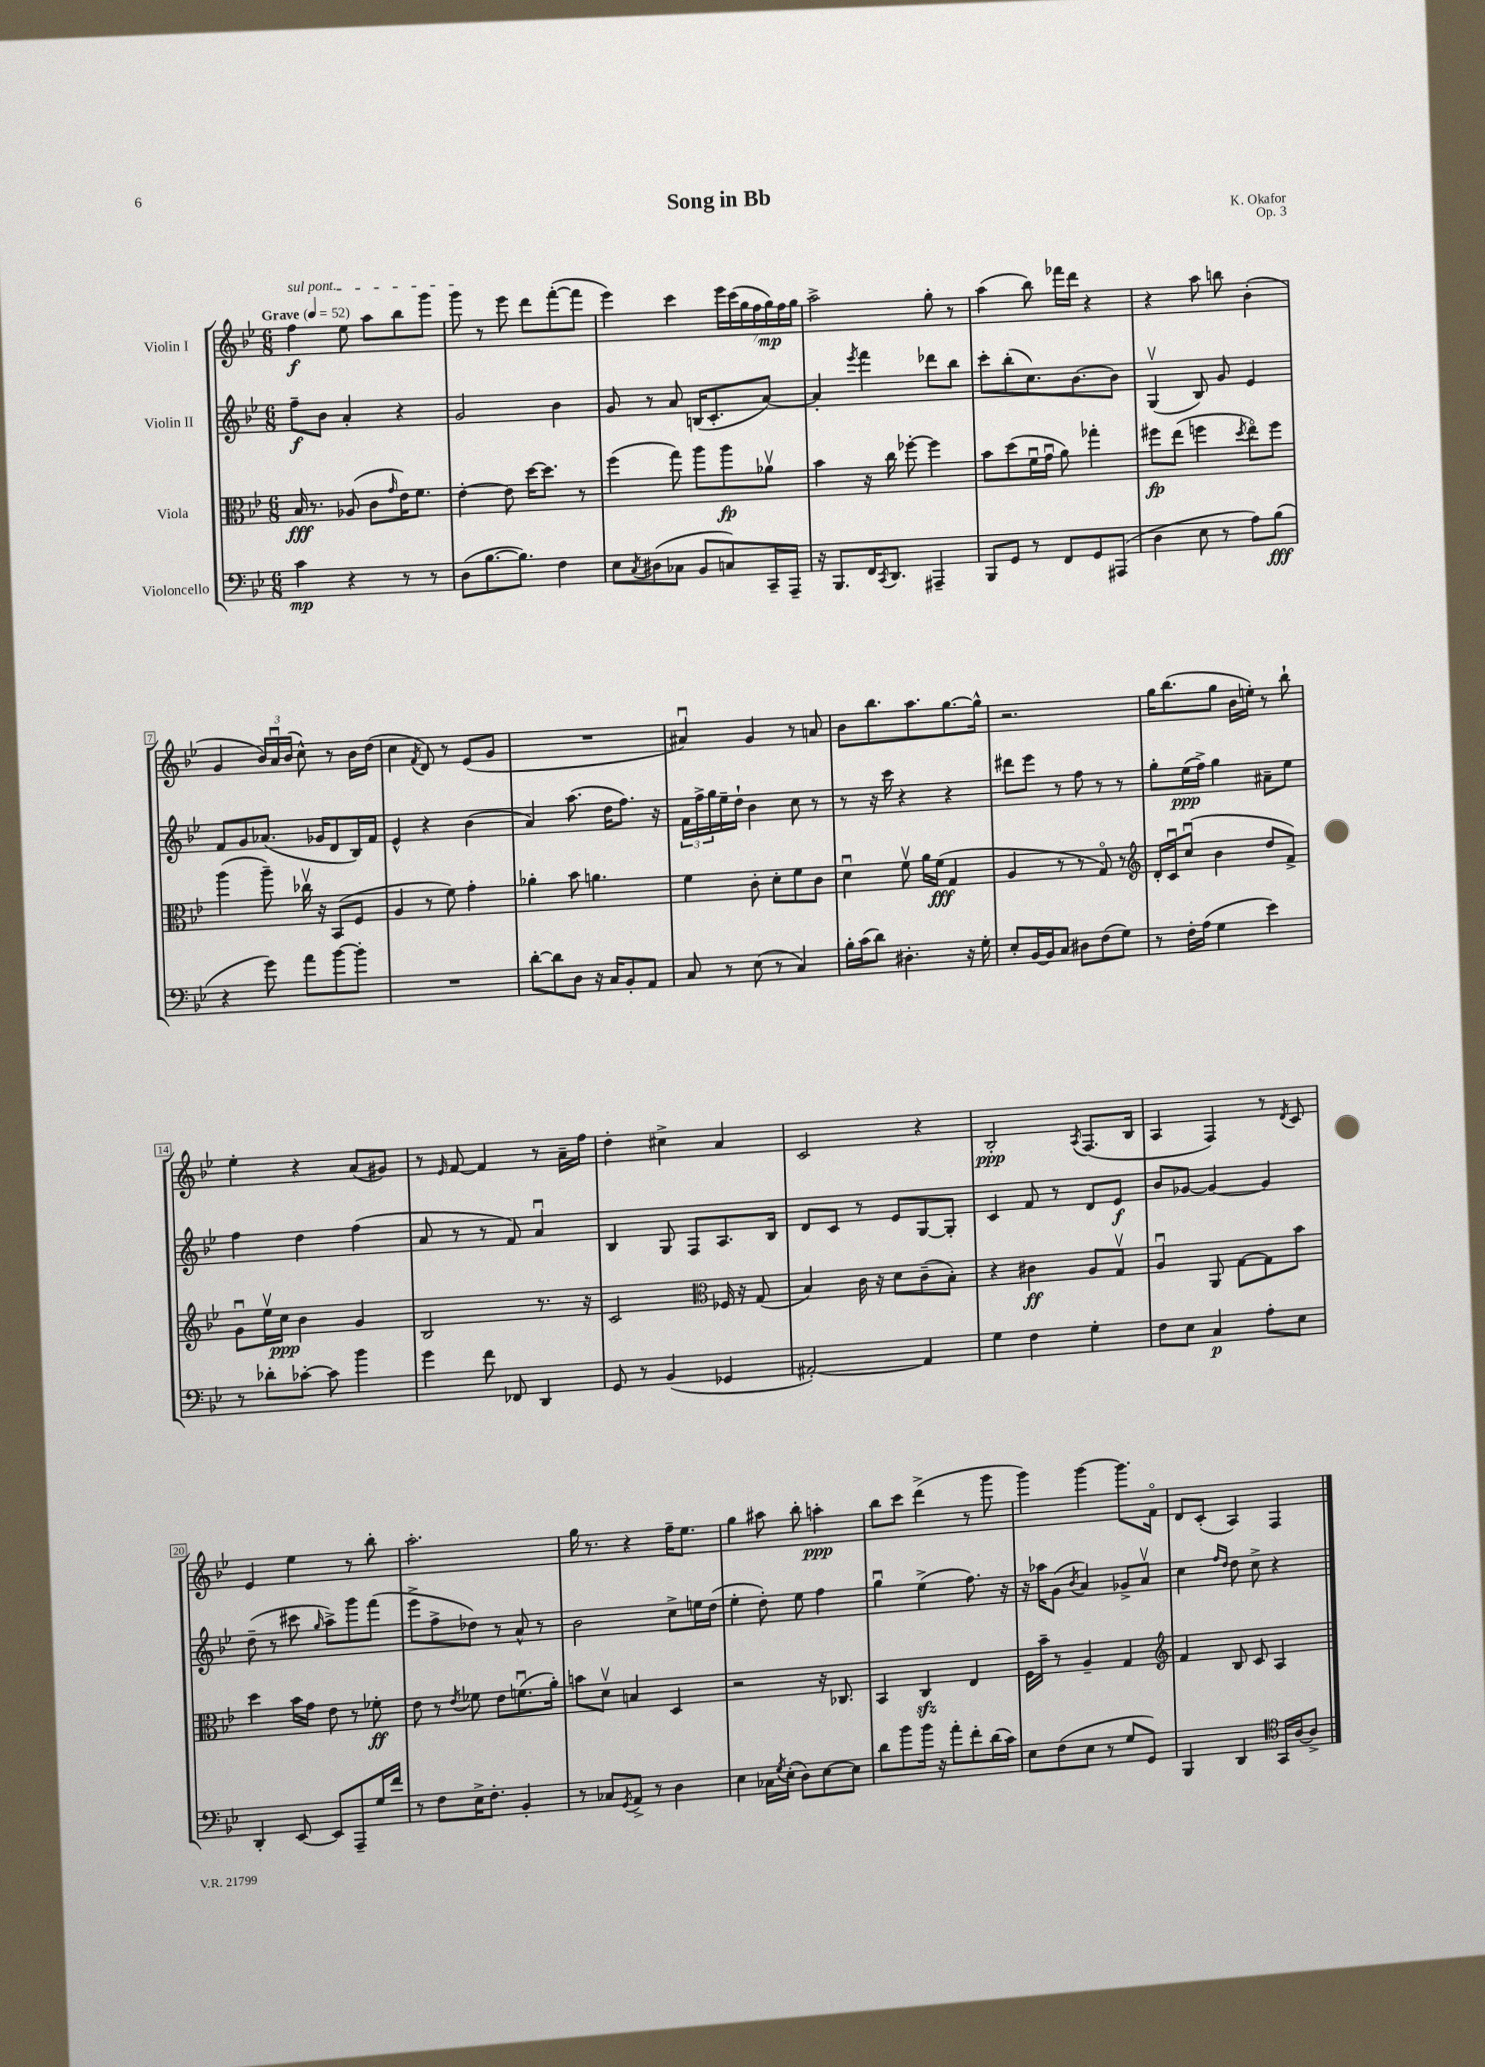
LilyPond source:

\header { title = "Song in Bb" composer = "K. Okafor" opus = "Op. 3" }
<<
\new StaffGroup <<
\new Staff = "s0" \with { instrumentName = "Violin I" } {
    \clef treble \key bes \major \numericTimeSignature \time 6/8 \tempo "Grave" 4 = 52
    \once \override TextSpanner.bound-details.left.text = \markup { \italic "sul pont." } f''4\f\startTextSpan ees''8 a''8 bes''8 g'''8 |
    g'''8\stopTextSpan r8 ees'''8 d'''8 f'''8~-.( f'''8 |
    ees'''4) c'''4 \tuplet 7/4 { ees'''16 c'''16( g''16 f''16 g''16\mp) f''16 g''16 } |
    a''2-> g''8-. r8 |
    a''4( bes''8) fes'''16 d'''16 r4 |
    r4 a''8 b''8 bes'4-.( |
    g'4 \tuplet 3/2 { bes'16) a'16\downbow bes'16( } c''8-^) r8 bes'16 d''16( |
    c''4 \acciaccatura { f'8 } d'8) r8 ees'8( g'8 |
    R2. |
    ais'4\downbow) g'4 r8 a'8 |
    bes'8 bes''8. a''8. g''8.~ g''16-^ |
    r2. |
    g''16 bes''8.( g''8 bes'16 e''16-.) r8 bes''8-! |
    ees''4-. r4 a'8( gis'8) |
    r8 \grace { ees'16 } f'8~ f'4 r8 a'16-- f''16 |
    d''4-. cis''4-> a'4 |
    c'2 r4 |
    bes2-.\ppp \acciaccatura { a8 } f8.( bes16 |
    a4 f4) r8 \acciaccatura { d'8 } c'8 |
    ees'4 ees''4 r8 bes''8-. |
    a''2.-. |
    g''16 r8. r4 f''16-- ees''8. |
    g''4 ais''8 bes''8-. a''4-.\ppp |
    bes''8 c'''8 d'''4->( r8 g'''8 |
    g'''4) g'''4~ g'''8. f'16\flageolet |
    d'8 c'8-.( a4) f4 \bar "|." |
}
\new Staff = "s1" \with { instrumentName = "Violin II" } {
    \clef treble \key bes \major \numericTimeSignature \time 6/8
    f''8--\f bes'8 a'4-. r4 |
    g'2 bes'4 |
    g'8 r8 a'8 b16( c'8.-. a'8~) |
    a'4-. \acciaccatura { ees'''8 } f'''4 des'''8 bes''8 |
    c'''8-. bes''8-.( c''8.) bes'8.~ bes'8 |
    g4\upbow( bes8) g'8 ees'4 |
    f'8 g'8 aes'8.( ges'16 d'8 bes16) f'16 |
    ees'4-^ r4 bes'4( |
    a'4) a''8.( d''16 f''8.) r16 |
    \tuplet 3/2 { f'16 f''16-> g''16 } ees''16-- d''16-! bes'4 c''8 r8 |
    r8 r16 c'''16 r4 r4 |
    dis'''8 ees'''8 r8 f''8 r8 r8 |
    g''8-. ees''16\ppp( f''16->) g''4 ais'8-- ees''8 |
    f''4 d''4 f''4( |
    a'8 r8 r8 f'8) a'4\downbow |
    bes4 g8 f8 a8. bes16 |
    d'8 c'8 r8 ees'8 g8~ g8-. |
    c'4 f'8 r8 d'8 ees'8\f |
    bes'8 ges'8~ ges'4~ ges'4 |
    d''8--( r8 cis'''8 \grace { g''16 } a''8->) g'''8 f'''8( |
    ees'''8-> f''8-> des''8) r8 a'8-^ r8 |
    bes'2 c''8-> e''16 d''16( |
    ees''4-. d''8-.) ees''8 f''4 |
    g''4\downbow ees''4->( f''8.) r16 |
    r16 aes''16 g'8( \acciaccatura { bes'8 } a'4) ges'8-> a'8\upbow |
    c''4 \grace { f''16 d''16 } d''8 c''8-> r4 \bar "|." |
}
\new Staff = "s2" \with { instrumentName = "Viola" } {
    \clef alto \key bes \major \numericTimeSignature \time 6/8
    bes16\fff r8. aes8( c'8 \grace { g'16 } ees'16) f'8. |
    ees'4~-. ees'8 d''16~ d''8. r8 |
    f''4( g''8) a''8 a''8\fp aes'8\upbow |
    bes'4 r16 c''16 fes''8~-. fes''4 |
    bes'8 d''8( f'16\downbow g'16\downbow a'8) ges''4-. |
    fis''8\fp ees''8( f''4 \acciaccatura { d''8 } ees''8\flageolet) f''8 |
    a''4( a''8--) ces''16\upbow r16 bes,8( f8 |
    a4 r8 f'8) g'4-. |
    aes'4-. bes'8 a'4. |
    f'4 c'8-. d'8-. f'8 c'8 |
    d'4\downbow f'8\upbow a'16 f'16\fff( g4 |
    a4 r8 r8 g8\flageolet) r8 |
    \clef treble d'16-. c'16\downbow c''8\downbow( bes'4 d''8 f'8->) |
    g'8\downbow ees''16\upbow c''16\ppp bes'4 g'4 |
    bes2 r8. r16 |
    c'2 \clef alto fes16 r16 g8( |
    bes4) c'16 r16 d'8 c'8--( bes8-.) |
    r4 cis'4\ff a8 g8\upbow |
    a4\downbow a,8 g8~ g8 bes'8 |
    d''4 bes'16 g'16 ees'8 r8 fes'8-.\ff |
    ees'8 r8 \acciaccatura { ees'8 } fes'8 ees'8 f'8.\downbow( a'16-.) |
    b'8 d'8\upbow b4 d4 |
    r2 r16 ces8. |
    bes,4 c4\sfz ees4 |
    f16 bes'16-- r8 a4-- g4 |
    \clef treble f'4 bes8 c'8 a4 \bar "|." |
}
\new Staff = "s3" \with { instrumentName = "Violoncello" } {
    \clef bass \key bes \major \numericTimeSignature \time 6/8
    c'4\mp r4 r8 r8 |
    d8( bes8.~ bes8.) f4 |
    ees8 \acciaccatura { c8 } dis8( ces8 bes,8 c8) c,16-- a,,16-- |
    r16 bes,,8. f,16 \acciaccatura { c,8 } d,8. ais,,4-- |
    bes,,8 g,8 r8 f,8 g,8 ais,,8( |
    d4 ees8 r8 a8) bes8\fff( |
    r4 g'8) a'8 bes'8~ bes'8-. |
    R2. |
    d'8~-. d'8 d8 r16 c16 bes,8-. a,8 |
    c8 r8 ees8( r8 c4) |
    bes16-. c'16( d'8) dis4.-. r16 g16-. |
    ees8-. bes,16~ bes,16 c8 dis8 f8( g8) |
    r8 f16-. a16( g4 ees'4) |
    r8 des'8-. ces'8~-. ces'8 bes'4 |
    g'4 f'8 fes,8 d,4 |
    g,8 r8 bes,4( ges,4 |
    ais,2~-.) ais,4 |
    g4 f4 g4-. |
    f8 ees8 c4\p a8-. ees8 |
    d,4-. ees,8~ ees,8 a,,8-- g16 f'16 |
    r8 f8 ees16-> f8.-. bes,4-. |
    r8 ces8 \acciaccatura { g,8 } a,8-> r8 d4 |
    ees4 ces16 \acciaccatura { g8 } ees16-.( d8) ees8~ ees8 |
    d'8 bes'8 bes'16 r16 a'8-. f'8-. d'16( c'16) |
    ees8 f8( ees8 r8 g8 g,8) |
    bes,,4 d,4 \clef tenor g,16 a16~ a8-> \bar "|." |
}
>>
>>
\layout { \context { \Score \override BarNumber.stencil = #(make-stencil-boxer 0.1 0.3 ly:text-interface::print) } }
